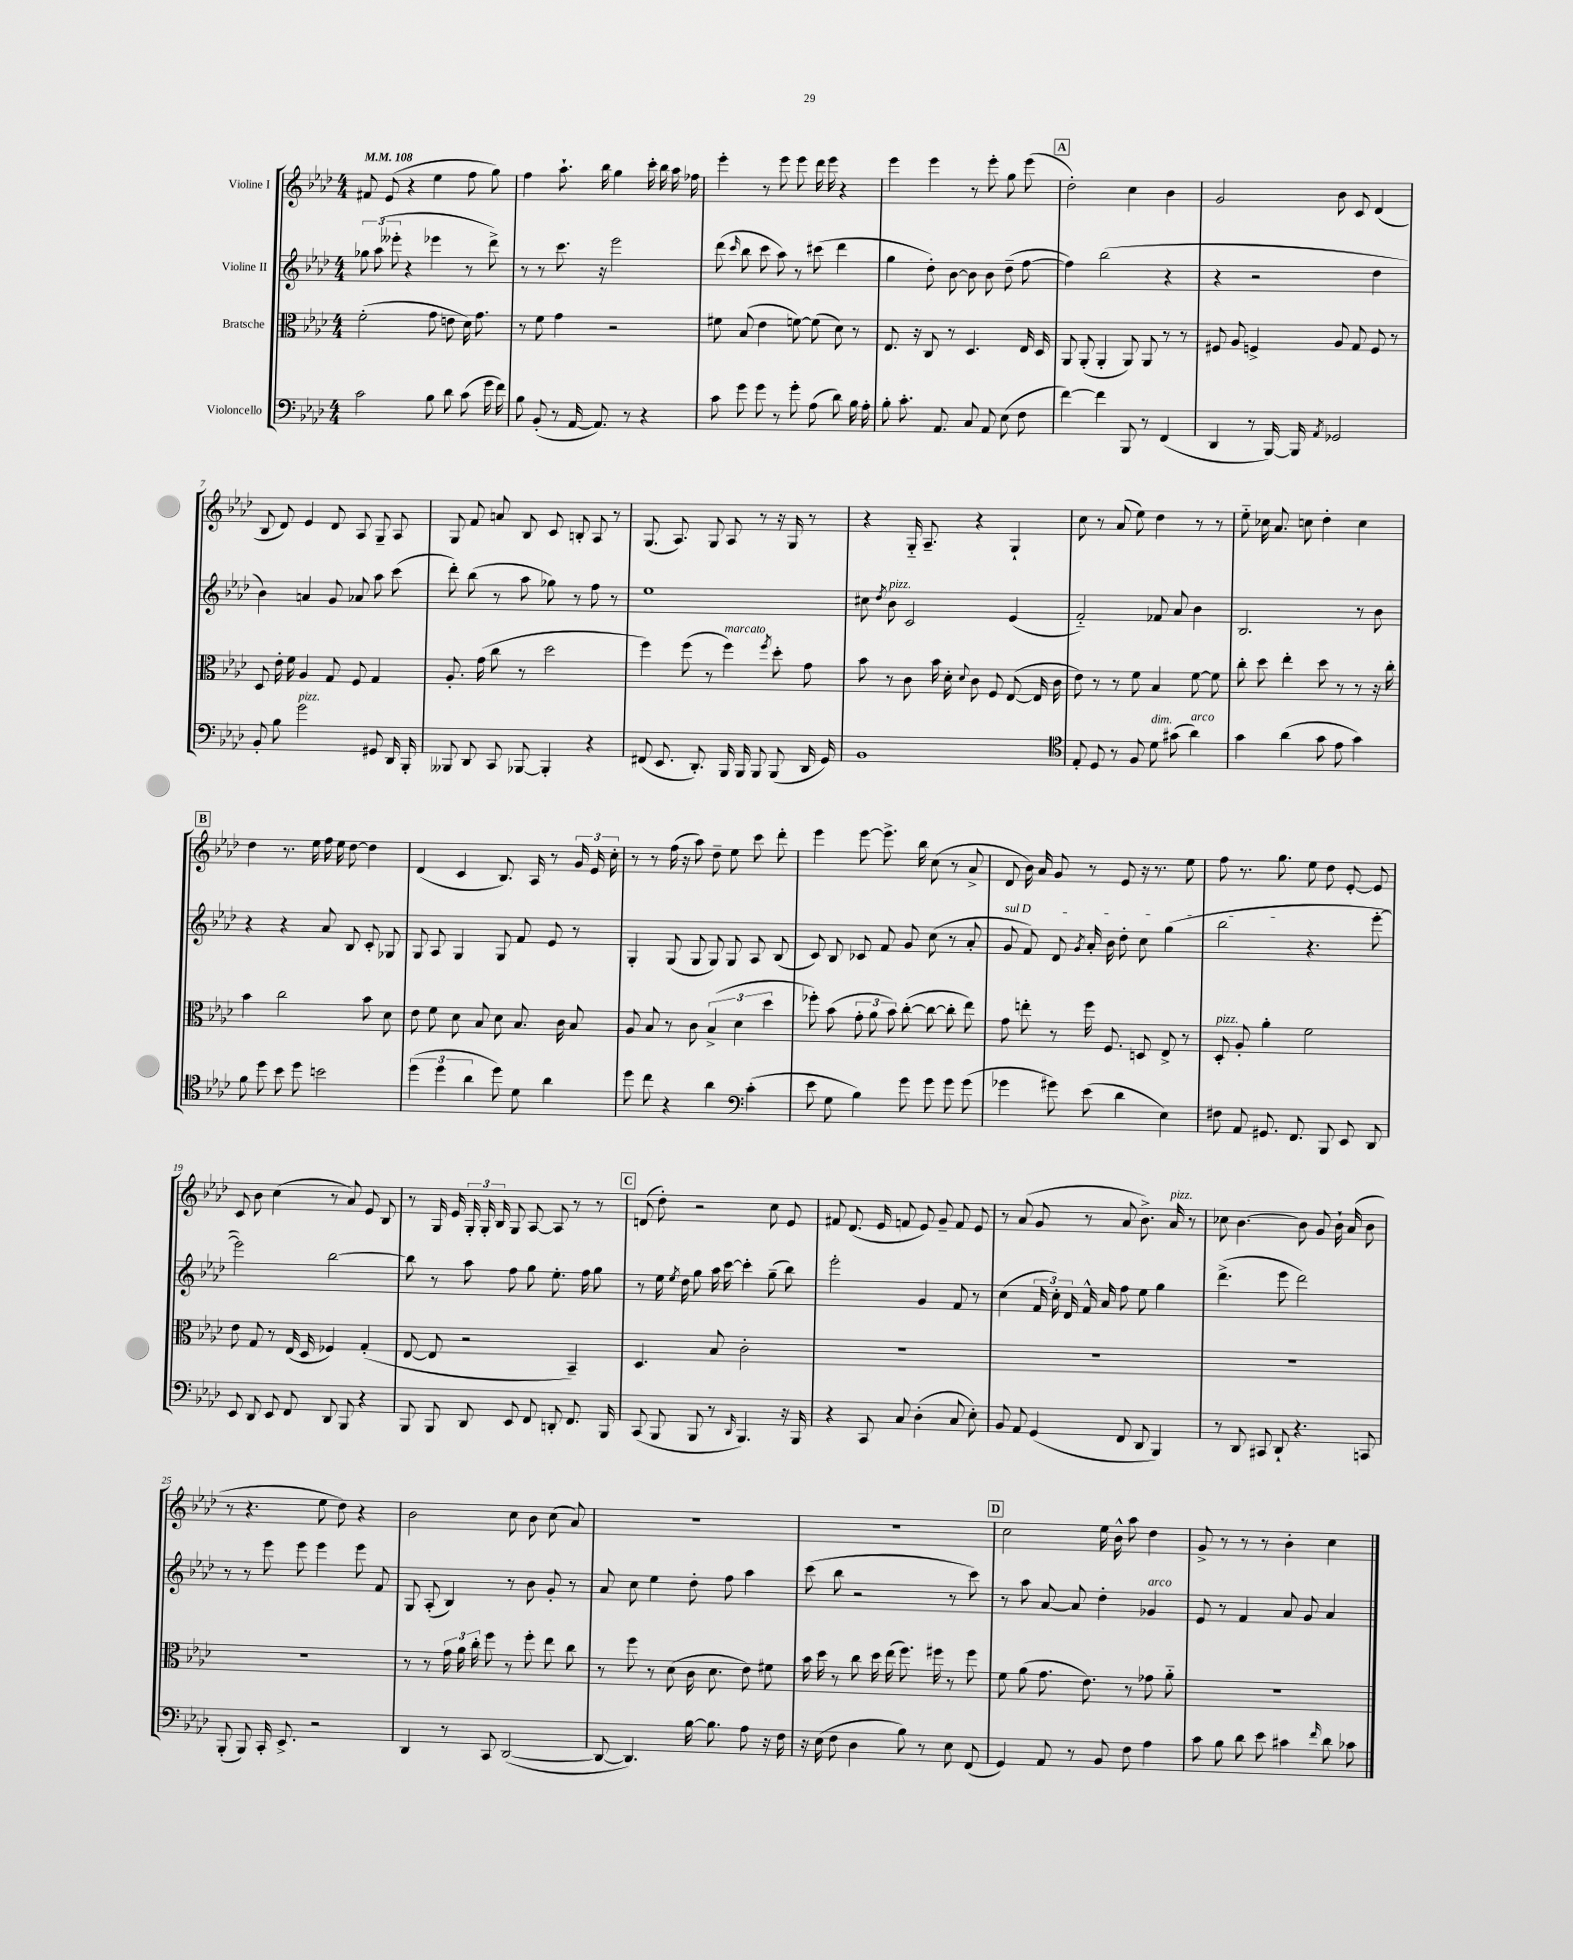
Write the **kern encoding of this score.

**kern	**kern	**kern	**kern
*staff4	*staff3	*staff2	*staff1
*clefF4	*clefC3	*clefG2	*clefG2
*k[b-e-a-d-]	*k[b-e-a-d-]	*k[b-e-a-d-]	*k[b-e-a-d-]
*M4/4	*M4/4	*M4/4	*M4/4
*MM108	*MM108	*MM108	*MM108
2c	(2f'	12gg-	8f#
.	.	(12aa-	.
.	.	.	(8e-
.	.	12eee--'	.
.	.	4r	4r
8B-	8g	4eee-	4ee-
8d-	8e	.	.
(8c	16d-)	8r	8ff
.	8.g	.	.
16g	.	8ddd-^)	8gg)
16f)	.	.	.
=	=	=	=
8B-	8r	8r	4ff
(8BB-'	8f	8r	.
8r	4g	8.ccc	8.aa-`
[16AA-	.	.	.
8.AA-])	.	16r	16bb-
.	2r	2eee-	4gg
8r	.	.	.
4r	.	.	16ccc'
.	.	.	16bb-
.	.	.	16aa-
.	.	.	16ff-
=	=	=	=
8c	8f#	(8ddd-	4eee-'
.	.	16qqccc	.
8g	(8B-	8bb-	.
8g	4e-	8ccc	8r
8r	.	8aa-)	8eee-
8g'	[8f)	8r	8eee-
(8A-	(8f]	(8ccc#	16ddd-
.	.	.	16eee-
8d-)	8d-)	4ddd-	4r
16B-	8r	.	.
16A-'	.	.	.
=	=	=	=
8B-'	8.E-	4gg	4eee-
8.c'	.	.	.
.	16r	.	.
.	8C	8dd-')	4eee-
8.AA-	.	.	.
.	8r	[8b-	.
8C	4.D-	8b-]	8r
8AA-	.	8b-	8eee-'
(8E-	.	(8dd-~	8gg
8F	16E-	[8ff	(8eee-
.	16D-	.	.
=	=	=	=
[4f)	8AA-	4ff])	2dd-')
.	(8AA-'	.	.
4f]	4AA-'	(2bb-	.
8BBB-	8AA-)	.	4cc
8r	8AA-	.	.
(4FF	8r	4r	4b-
.	8r	.	.
=	=	=	=
4DD-	8F#	4r	2g
.	8A-	.	.
8r	4F^	2r	.
[16BBB-)	.	.	.
16BBB-]	.	.	.
8qAA-	.	.	.
2GG-	8A-	.	8b-
.	8G	.	8c
.	8F	4dd-	(4d-
.	8r	.	.
=	=	=	=
8BB-'	8D-	4b-)	8B-
8B-	16e-'	.	8d-)
.	16f	.	.
2g	4A-	4a	4e-
.	8G	8g	8d-
.	8F	8a-	8A-
8GG#	4G	8aa-	8G~
16DD-	.	(8ccc	8A-
16BBB-'	.	.	.
=	=	=	=
8BBB--	8.A-'	8ddd-')	8G
8DD-	.	(8bb-	8f
.	(16g	.	.
8CC	8cc	8r	8a
[8BBB-	8r	8aa-	8B-
4BBB-']	2dd-	8gg-)	8c
.	.	8r	8B'
4r	.	8ff	8A-
.	.	8r	8r
=	=	=	=
(8FF#	4ff)	1ee-	(8.G
8.EE-	.	.	.
.	.	.	8.A-)
.	(8ff	.	.
8.DD-')	.	.	.
.	8r	.	8G
16BBB-	4ff)	.	8A-
16BBB-	.	.	.
8BBB-	.	.	8r
.	8qff	.	.
(8BBB-	8dd-'	.	16r
.	.	.	16G
16DD-	8g	.	8r
16GG)	.	.	.
=	=	=	=
1BB-	8b-	8cc#	4r
.	.	8qdd-	.
.	8r	8b-	.
.	8c	2c	16G'~
.	.	.	8.A-~
.	16b-	.	.
.	16d-'	.	.
.	8qqd-	.	.
.	8c	.	4r
.	8F	.	.
.	([8E-	(4e-	4G`
.	16E-]	.	.
.	16c	.	.
=	=	=	=
*clefC4	*	*	*
8E-'	8e-)	2f'~)	8cc
8D-	8r	.	8r
8r	8r	.	(8a-
8F	8f	.	8ee-)
8d-	4B-	8f-	4dd-
(8g#	.	8a-	.
4a-)	[8f	4b-	8r
.	8f]	.	8r
=	=	=	=
4g	8cc'	2.B-	8ee-'~
.	8dd-	.	16cc-
.	.	.	8.a-
(4a-	4ee-'	.	.
.	.	.	8cc
8g	8dd-	.	4dd-'
8e-	8r	.	.
4g)	8r	8r	4cc
.	16r	8b-	.
.	16cc'	.	.
=	=	=	=
8f	4b-	4r	4dd-
8dd-	.	.	.
8b-	2cc	4r	8.r
8dd-	.	.	.
.	.	.	16ee-
2b	.	8a-	16ff
.	.	.	16ee-
.	.	8B-	[8dd-
.	8b-	8c'	4dd-]
.	8d-	8G-	.
=	=	=	=
(6dd-	8e-	8G	(4d-
.	8f	8A-	.
6dd-	.	.	.
.	8d-	4G	4c
6a-	.	.	.
.	8B-	.	.
8dd-)	8d-	8G	8.B-)
8d-	8.B-	8f	.
.	.	.	16A-
4a-	.	8e-	8r
.	16c	.	.
.	8B-	8r	24g
.	.	.	24e-
.	.	.	24cc'
=	=	=	=
8dd-	8A-	4G'	8r
8cc	8B-	.	8r
4r	8r	(8G	(16ff
.	.	.	16r
.	8c	8G	8aa-)
4a-	(6B-^	8G)	8dd-~
.	.	8G	8ee-
.	6d-	.	.
*clefF4	*	*	*
(4c'	.	8A-	8ccc
.	6dd-	.	.
.	.	(8B-	8ddd-'
=	=	=	=
8e-	8ff-')	8c)	4eee-
8G	(8b-	8B-	.
4B-)	12g'	8c-	[8eee-
.	12a-	.	.
.	.	8f	8.eee-^]
.	12b-)	.	.
8g	([8cc'	8g	.
.	.	.	16bb-
8g	8cc_	(8cc	(8cc
8g	8cc']	8r	8r
(8g	8ee-)	8a-'	8a-^
=	=	=	=
4g-	8g	8g	8d-
.	8ee'	8f)	16b-)
.	.	.	16a-
8g#)	8r	8d-	8g
.	.	8qg	.
(8e-	16ff	16a-'	8r
.	8.F	16b-	.
4d-	.	8dd-'	8e-
.	8D	8cc	16r
.	.	.	8.r
4E-)	8E-^	(4gg	.
.	8r	.	8ee-
=	=	=	=
8F#	8D-'	2bb-	8ff
8AA-	8A-'	.	8.r
8.GG#	4a-'	.	.
.	.	.	8.gg
8.FF	.	.	.
.	2f	4.r	8ee-
8BBB-	.	.	8dd-
8EE-	.	.	[8e-'
8DD-	.	[8eee-'	8e-]
=	=	=	=
8EE-	8e-	2eee-])	8c
8DD-	8G	.	8b-
8EE-	8r	.	(4cc
8FF	(16E-	.	.
.	16D-	.	.
8DD-	4F-)	[2bb-	8r
8BBB-	.	.	8a-)
4r	(4G'	.	8e-
.	.	.	8B-
=	=	=	=
8BBB-	[8E-	8bb-]	8r
8BBB-	8E-]	8r	16G
.	.	.	16e-
8DD-	2r	8aa-	24G'
.	.	.	24G'
.	.	.	24B-
8EE-	.	8ff	8G
8FF	.	8gg	[8A-
8DD'	.	8.ee-'	8A-]
8.FF	4BB-~)	.	8r
.	.	16ff	.
.	.	8gg	8r
16BBB-	.	.	.
=	=	=	=
(8CC	4.D-	8r	(8d
8BBB-	.	16ee-	8dd-')
.	.	8qee-	.
.	.	16dd-	.
8BBB-	.	8gg	2r
8r	8B-	16aa-	.
.	.	[16ccc	.
16qqDD-	.	.	.
4.BBB-)	2c'	4ccc']	.
.	.	(8gg~	8cc
16r	.	8bb-)	8e-
16BBB-	.	.	.
=	=	=	=
4r	1r	2eee-'	8f#
.	.	.	(8.d-
8CC	.	.	.
.	.	.	16e-
8C	.	.	8f
(4D-'	.	4g	8e-)
.	.	.	8g~
8C	.	8f	8f
8E-')	.	8r	8e-
=	=	=	=
8BB-	1r	(4cc	8r
8AA-	.	.	(8a-
(4GG	.	24f	8g
.	.	24cc')	.
.	.	24d-	.
.	.	16f^^	8r
.	.	16a-	.
8FF	.	8ff	8a-
8DD-	.	8ee-	8.b-^)
4BBB-)	.	4gg	.
.	.	.	16a-
.	.	.	8r
=	=	=	=
8r	1r	(4.ddd-^	8cc-
8DD-	.	.	[4.b-
8CC#	.	.	.
8DD-`	.	8eee-	.
4.r	.	2ddd-)	8b-]
.	.	.	8g
.	.	.	16b-`
.	.	.	(16a-
8CC	.	.	8b-
=	=	=	=
(8BBB-'	1r	8r	8r
8BBB-)	.	8r	4.r
16CC'	.	8eee-	.
8.EE-^	.	.	.
.	.	8eee-	.
2r	.	4eee-	8ee-
.	.	.	8dd-)
.	.	8eee-	4r
.	.	8f	.
=	=	=	=
4DD-	8r	8G	2b-
.	8r	(8A-'	.
8r	24g	4B-)	.
.	24a-	.	.
.	24cc'	.	.
8CC	8ff	.	.
([2DD-	8r	8r	8cc
.	8ff'	8b-	8b-
.	8ee-	8g'	(8cc
.	8cc	8r	8a-)
=	=	=	=
8DD-_	8r	8a-	1r
4.DD-])	8ff	8cc	.
.	8r	4ee-	.
.	(8d-	.	.
[16B-	16c	8dd-'	.
8.B-]	8.d-	.	.
.	.	8ff	.
8A-	8e-)	4aa-	.
16r	8f#	.	.
16F	.	.	.
=	=	=	=
16r	16b-	(8ccc	1r
(16E-	16dd-	.	.
8F	8r	8bb-	.
4D-	8cc	2r	.
.	16dd-	.	.
.	(16ee-	.	.
8B-)	8.ff)	.	.
8r	.	.	.
.	16ff#	.	.
8E-	8r	8r	.
(8FF	8ff#	8ccc)	.
=	=	=	=
4GG)	8f	8r	2cc
.	(8a-	8aa-	.
8AA-	8.g	[8a-	.
8r	.	8a-]	.
.	8.e-)	.	.
8BB-	.	4dd-'	16ee-
.	.	.	16b-^^
8F	8r	.	8aa-
4A-	8g-	4g-	4dd-
.	8a-'~	.	.
=	=	=	=
8c	1r	8e-	8g^
8B-	.	8r	8r
8d-	.	4f	8r
8e-	.	.	8r
4c#	.	8a-	4b-'
.	.	8g	.
16qqf	.	.	.
8d-	.	4a-	4cc
8c-	.	.	.
==	==	==	==
*-	*-	*-	*-
